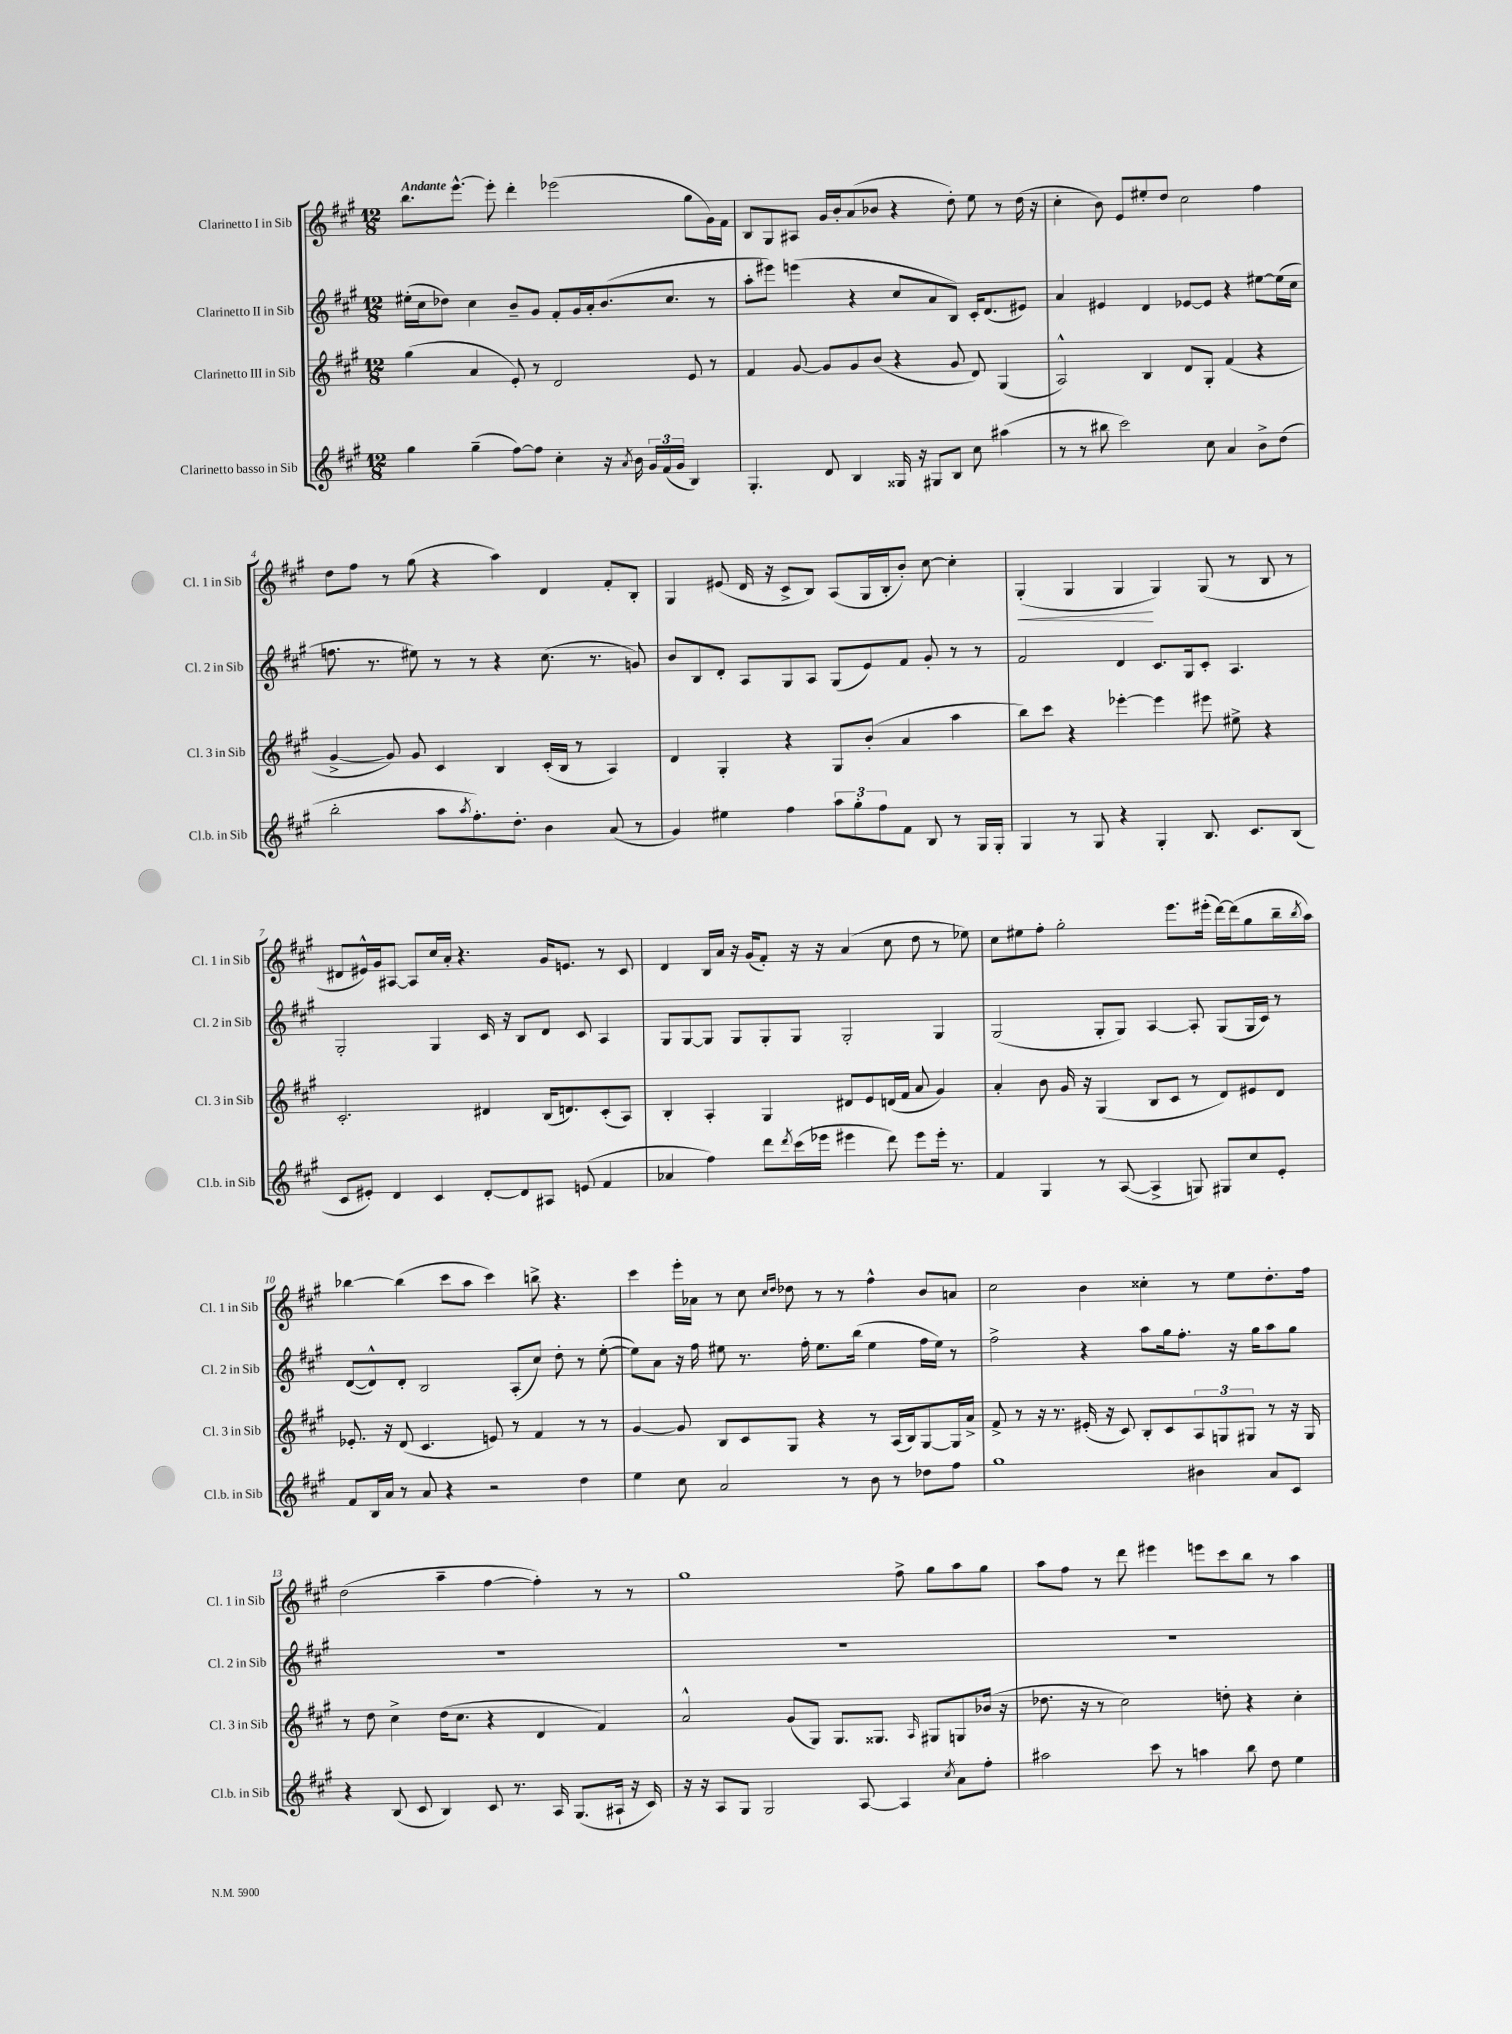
<<
\new StaffGroup <<
\new Staff = "s0" \with { instrumentName = "Clarinetto I in Sib" shortInstrumentName = "Cl. 1 in Sib" } {
    \clef treble \key a \major \numericTimeSignature \time 12/8 \tempo "Andante"
    b''8. e'''8.~-^ e'''8-. d'''4-. ees'''2( gis''8 gis'16) fis'16 |
    b8 gis8 ais8 gis'16 b'16-. a'8( bes'8 r4 d''8-.) e''8 r8 d''16( r16 |
    cis''4-. b'8) e'8 eis''8-. d''8 cis''2 fis''4 |
    d''8 fis''8 r8 gis''8( r4 a''4) d'4 fis'8-. b8-. |
    gis4 eis'8( d'16 r16 cis'8-> b8) a8( gis16 b16-. b'8-.) cis''8~ cis''4-. |
    gis4-.\<( gis4 gis4\! gis4) gis8( r8 b8 r8 |
    dis'8 eis'16-^) gis'16 ais8~ ais8 cis''16 a'16-. r4. gis'16 e'8. r8 cis'8 |
    d'4 b16 a'16 r16 gis'16( fis'8-.) r16 r16 a'4( cis''8 d''8 r8 ees''8) |
    cis''8 eis''8 fis''8-. gis''2-. e'''8. eis'''16-.( d'''16~) d'''16( gis''8 b''16-- \acciaccatura { b''8 } a''16) |
    bes''4~ bes''4( cis'''8 a''8 cis'''4) b''8-> r4. |
    cis'''4 e'''16-. aes'16 r8 cis''8 \grace { cis''16 d''16 } des''8 r8 r8 fis''4-^ b'8 a'8 |
    cis''2 b'4 cisis''4-. r8 e''8 d''8.-. fis''16 |
    d''2( a''4-- fis''4~ fis''4-.) r8 r8 |
    gis''1 fis''8-> gis''8 a''8 gis''8 |
    a''8 fis''8 r8 d'''8 eis'''4 e'''8 cis'''8 b''8 r8 a''4 \bar "|." |
}
\new Staff = "s1" \with { instrumentName = "Clarinetto II in Sib" shortInstrumentName = "Cl. 2 in Sib" } {
    \clef treble \key a \major \numericTimeSignature \time 12/8
    eis''16-.( cis''16 des''8) cis''4 b'8-- gis'8 fis'8-. gis'16 a'16-. b'8.( cis''8. r8 |
    a''8-. eis'''8) e'''4( r4 cis''8 a'8 b8) cis'16-. d'8.( eis'8) |
    a'4 eis'4 d'4 ees'8~ ees'8 r4 eis''8~ eis''16( cis''16 |
    f''8. r8. eis''8) r8 r8 r4 cis''8.( r8. g'8) |
    b'8 b8 d'8-. a8 gis8 a8 gis8( e'8) fis'8 gis'8-. r8 r8 |
    fis'2 d'4 cis'8. gis16 cis'8-. a4. |
    gis2-. gis4 cis'16 r16 b8 d'8 cis'8 a4 |
    gis8 gis8~ gis8 gis8 gis8-. gis8 gis2-. gis4 |
    gis2( gis8-. gis8) a4~ a8-. gis8( gis16 cis'16) r8 |
    d'8~( d'8-^) d'8-. b2 a8-.( cis''8) d''8-. r8 e''8~-.( |
    e''8) a'8 r16 fis''16 eis''8 r8. fis''16-. eis''8. b''16( eis''4 fis''16 eis''16) r8 |
    fis''2-> r4 a''8 gis''16 fis''8.-. r16 gis''16 a''8 gis''8 |
    R1. |
    R1. |
    R1. \bar "|." |
}
\new Staff = "s2" \with { instrumentName = "Clarinetto III in Sib" shortInstrumentName = "Cl. 3 in Sib" } {
    \clef treble \key a \major \numericTimeSignature \time 12/8
    gis''4( a'4 e'8-.) r8 d'2 e'8 r8 |
    fis'4 gis'8~ gis'8 gis'8 b'8( r4 gis'8 d'8) gis4( |
    a2-^) b4 d'8 gis8-. fis'4( r4 |
    gis'4~-> gis'8) gis'8 cis'4 b4 cis'16-.( b16 r8 a4) |
    d'4 gis4-. r4 gis8 b'8-.( a'4 a''4 |
    b''8) cis'''8 r4 ees'''4~-. ees'''4 eis'''8 eis''8-> r4 |
    cis'2.-. dis'4 b16( d'8.) cis'8-.( a8) |
    b4-. a4-. gis4 dis'8 e'8 d'16( fis'16 a'8 gis'4) |
    a'4-. b'8 gis'16 r16 gis4( b8 cis'8 r8 d'8) eis'8 d'8 |
    ees'8.-. r16 d'8( cis'4. e'8) r8 fis'4 r8 r8 |
    gis'4~ gis'8 b8 cis'8 gis8 r4 r8 a16( b16) gis8~ gis16 a'16-> |
    fis'8-> r8 r16 r8. eis'16-.( r16 cis'8) b8-. cis'8 \tuplet 3/2 { a8 g8 gis8 } r8 r16 gis16 |
    r8 d''8 cis''4-> d''16( cis''8. r4 d'4 fis'4) |
    a'2-^ gis'8( gis8) gis8. gisis8. \grace { a16 } gis8 g8 bes'16( r16 |
    des''8. r16 r8 cis''2) d''8-. r4 cis''4-. \bar "|." |
}
\new Staff = "s3" \with { instrumentName = "Clarinetto basso in Sib" shortInstrumentName = "Cl.b. in Sib" } {
    \clef treble \key a \major \numericTimeSignature \time 12/8
    gis''4 gis''4--( fis''8~) fis''8 cis''4-. r16 \acciaccatura { a'8 } b'16 \tuplet 3/2 { gis'16 fis'16( gis'16 } b4) |
    gis4.-. d'8 b4 gisis16 r16 gis8 b8 cis''8 ais''4( |
    r8 r8 bis''8 cis'''2) cis''8 a'4 b'8-> d''8( |
    b''2-. a''8 \acciaccatura { a''8 } fis''8.-.) d''8.-. b'4 a'8( r8 |
    gis'4) eis''4 fis''4 \tuplet 3/2 { a''8 gis''8-. fis''8 } fis'8 b8 r8 gis16 gis16-. |
    gis4 r8 gis8 r4 gis4-. b8. cis'8. b8( |
    cis'8 eis'8-.) d'4 cis'4 d'8~-. d'8 ais8 e'8( fis'4 |
    aes'4 fis''4) d'''8 \acciaccatura { d'''8 } cis'''16( ees'''16 eis'''4 d'''8) eis'''8 eis'''16-. r8. |
    fis'4 gis4 r8 a8~( a4-> g8) gis8 cis''8 e'8-. |
    fis'8 b16 a'16 r8 a'8 r4 r2 d''4 |
    e''4 cis''8 a'2 r8 b'8 r8 des''8 fis''8 |
    gis''1 bis'4 a'8 cis'8 |
    r4 b8( cis'8 b4) cis'8 r8. a16 gis8.( ais16-! r16 cis'16) |
    r16 r16 a8 gis8 gis2 a8~ a4 \acciaccatura { cis''8 } a'8 fis''8-. |
    ais''2 cis'''8 r8 a''4 b''8 d''8 e''4 \bar "|." |
}
>>
>>
